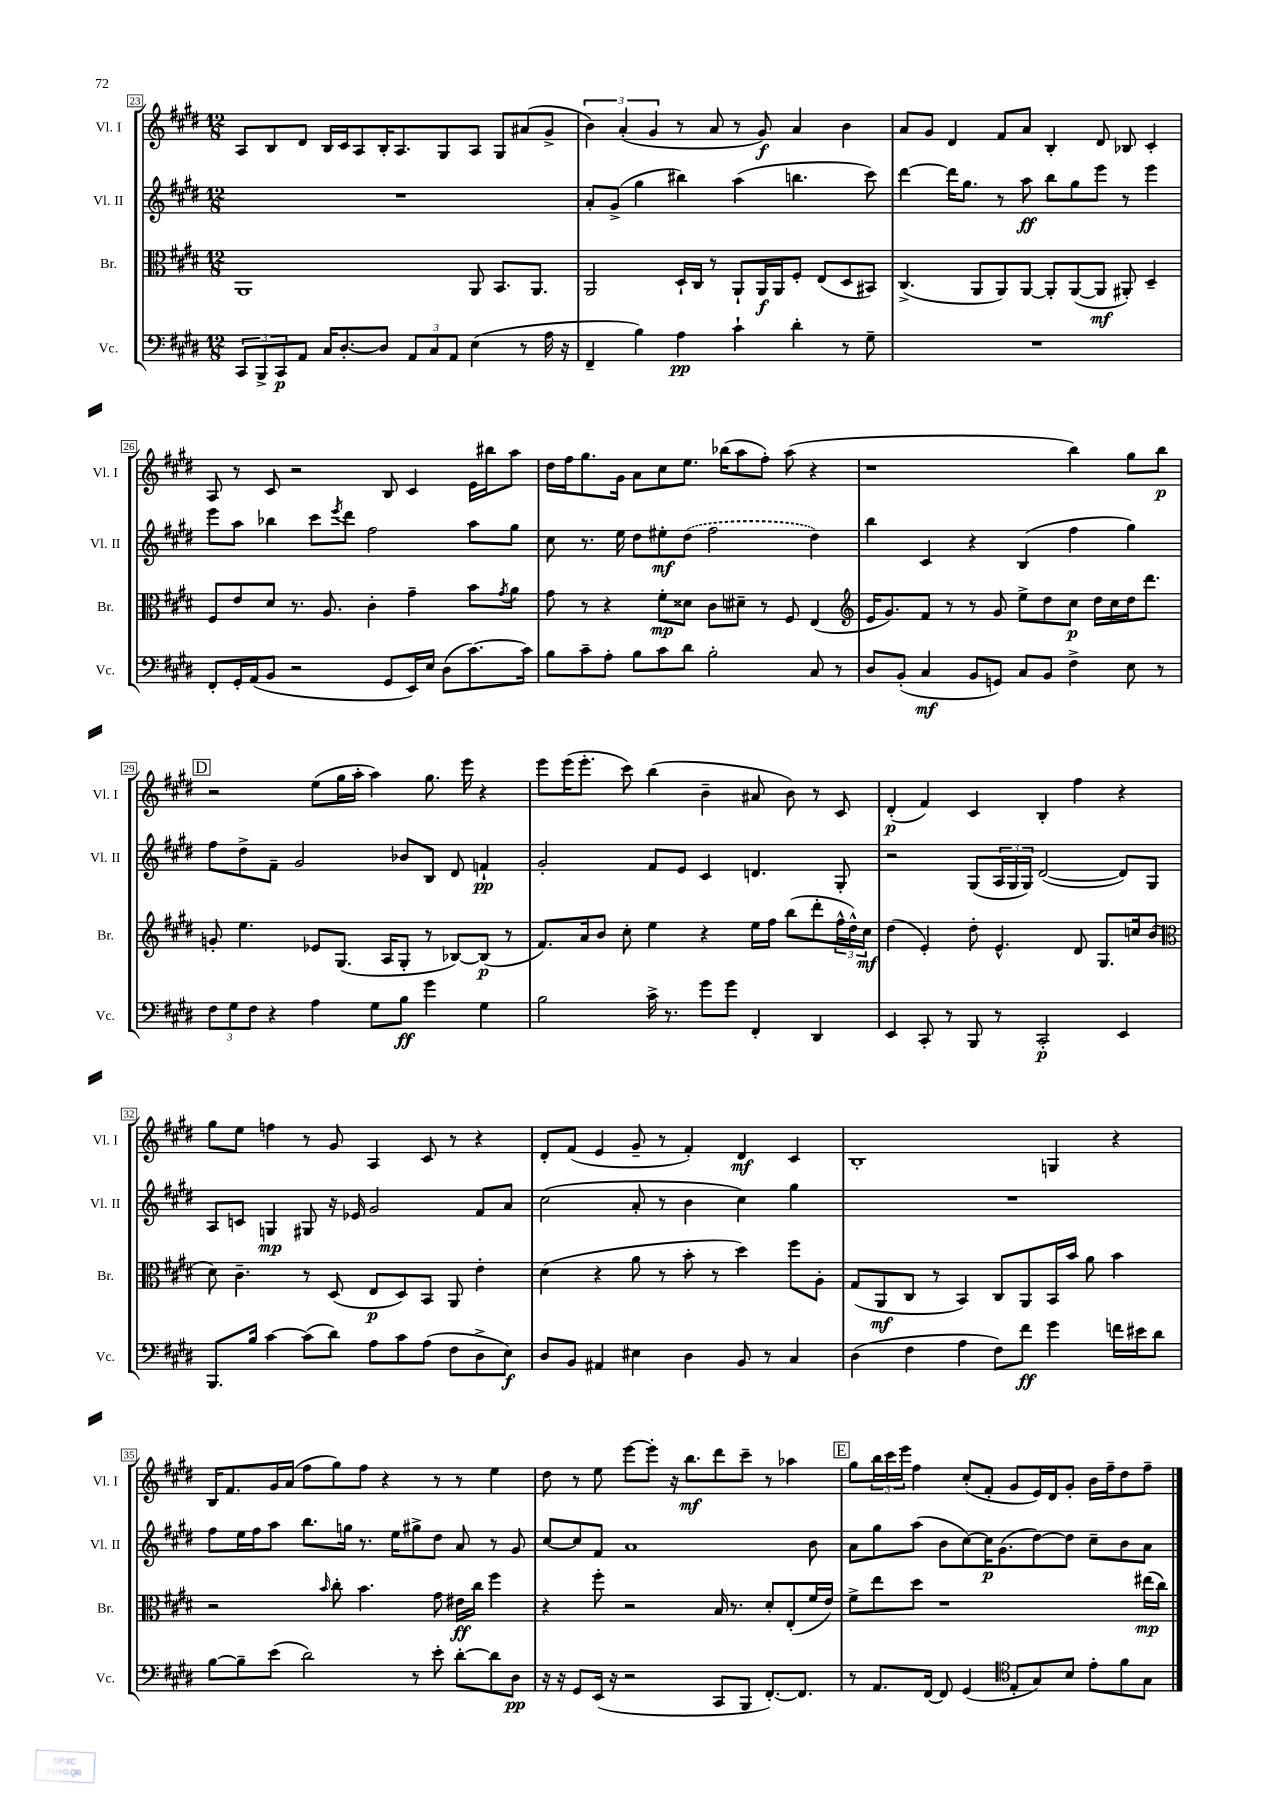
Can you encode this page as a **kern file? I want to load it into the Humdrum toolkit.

**kern	**kern	**kern	**kern
*staff4	*staff3	*staff2	*staff1
*clefF4	*clefC3	*clefG2	*clefG2
*k[f#c#g#d#]	*k[f#c#g#d#]	*k[f#c#g#d#]	*k[f#c#g#d#]
*M12/8	*M12/8	*M12/8	*M12/8
12CC#/L	1AA	1.r	8A/L
12BBB^/	.	.	.
.	.	.	8B/
12CC#/	.	.	.
8AA/J	.	.	8d#/J
16C#/LK	.	.	16B/LL
[8.D#'/	.	.	16c#/J
.	.	.	8A/
8D#/]J	.	.	16B'/K
.	.	.	8.A/
12AA/L	.	.	.
12C#/	.	.	.
.	.	.	8G#/
12AA/J	.	.	.
(4E\	8AA/	.	8A/J
.	8.BB/L	.	8G#/L
8r	.	.	(8a#/
.	8.AA/J	.	.
16A\	.	.	8g#^/J
16r	.	.	.
=	=	=	=
4FF#~/	2AA/	8a'/L	6b\)
.	.	(8g#^/J	.
.	.	.	(6a'/
4B\)	.	4gg#\	.
.	.	.	6g#/
4A\	16D#`/LL	4bb#\)	8r
.	16C#/JJ	.	.
.	8r	.	8a/
4c#`\	8AA`/L	(4aa\	8r
.	16AA/L	.	8g#/)
.	16AA/J	.	.
4d#'\	8F#'/J	4.bb\	4a/
.	(8E/L	.	.
8r	8D#/	.	4b\
8G#~\	8BB#/J)	8ccc#\)	.
=	=	=	=
1.r	(4.C#^/	[4ddd#\	8a/L
.	.	.	8g#/J
.	.	16ddd#\]LK	4d#/
.	.	8.gg#\J	.
.	8AA/L	.	.
.	8AA/)	8r	8f#/L
.	[8AA/J	8aa\	8a/J
.	8AA'/]L	8bb\L	4B'/
.	([8AA/	8gg#\	.
.	8AA/]J	8eee\J	8d#/
.	8AA#'/)	8r	8B-/
.	4D#~/	4eee\	4c#'/
=	=	=	=
8FF#'/L	8F#/L	8eee\L	8A/
16GG#'/L	8e/	8aa\J	8r
(16AA/J	.	.	.
8BB/J	8d#/J	4bb-\	8c#/
2r	8.r	.	2r
.	.	8ccc#\L	.
.	8.A/	.	.
.	.	8qeee/	.
.	.	8ddd#\J	.
.	4c#'\	2ff#\	.
8GG#/L	.	.	8B/
16EE/L)	4g#~\	.	4c#/
16E/JJ	.	.	.
(8D#\L	.	.	.
[8.c#\)	8b\L	8aa\L	16e\LL
.	.	.	16bb#\J
.	8qg#/	.	.
.	8a\J	8gg#\J	8aa\J
16c#\]Jk	.	.	.
=	=	=	=
8B\L	8g#\	8cc#\	16dd#\LL
.	.	.	16ff#\J
8c#~\	8r	8.r	8.gg#\
8A'\J	4r	.	.
.	.	16ee\	16g#\Jk
8B\L	.	8dd#\L	8a\L
8c#\	8f#'\L	8ee#'\	8cc#\
8d#\J	8d##\J	(8dd#\J	8.ee\J
2B'\	8c#\L	2ff#\	.
.	.	.	(16bb-\LK
.	8d#~\J	.	8aa\
.	8r	.	8ff#'\J)
.	8F#/	.	(8aa\
8C#/	(4E/	4dd#\)	4r
8r	.	.	.
=	=	=	=
*	*clefG2	*	*
8D#/L	16e/LK	4bb\	1r
.	8.g#/)	.	.
(8BB'/J	.	.	.
4C#/	8f#/J	4c#/	.
.	8r	.	.
8BB/L	8r	4r	.
8GG/J)	8g#/	.	.
8C#/L	8ee^\L	(4B/	.
8BB/J	8dd#\	.	.
4F#^\	8cc#\J	4ff#\	4bb\)
.	16dd#\LL	.	.
.	16cc#\	.	.
8E\	16dd#\J	4gg#\)	8gg#\L
.	8.ddd#\J	.	.
8r	.	.	8bb\J
=	=	=	=
12F#\L	8g'/	8ff#\L	2r
12G#\	.	.	.
.	4.ee\	8dd#^\	.
12F#\J	.	.	.
4r	.	8f#~\J	.
.	.	2g#/	.
4A\	8e-/L	.	(8ee\L
.	(8.G#/J	.	16gg#\L
.	.	.	16aa'\JJ
8G#\L	.	.	4aa\)
.	16A/LK	.	.
8B\J	8G#'/J	8b-/L	.
4g#\	8r	8B/J	8.gg#\
.	[8B-/L)	8d#/	.
.	.	.	16eee\
4G#\	(8B-/]J	4f`/	4r
.	8r	.	.
=	=	=	=
2B\	8.f#/L)	2g#'/	8eee\L
.	.	.	(16eee\K
.	16a/k	.	8.eee'\J
.	8b/J	.	.
.	8cc#'\	.	8ccc#\)
16c#^\	4ee\	8f#/L	(4bb\
8.r	.	.	.
.	.	8e/J	.
8g#\L	4r	4c#/	4b~\
8g#\J	.	.	.
4FF#'/	16ee\LL	4.d/	8a#/
.	16ff#\JJ	.	.
.	(8bb\L	.	8b\)
4DD#/	8ddd#'\	.	8r
.	24ff#^^\L	8G#'/	8c#/
.	24dd#^^\)	.	.
.	24cc#\JJ	.	.
=	=	=	=
4EE/	(4dd#\	2r	(4d#'/
8CC#'/	4e'/)	.	4f#/)
8r	.	.	.
8BBB/	8dd#'\	(8G#/L	4c#/
8r	4.e^^/	24A/L	.
.	.	24G#/	.
.	.	24G#/JJ)	.
2CC#'/	.	([2d#/	4B'/
.	8d#/	.	4ff#\
.	8.G#/L	.	.
4EE/	.	8d#/]L)	4r
.	16cc/k	.	.
.	(8b/J	8G#/J	.
=	=	=	=
*	*clefC3	*	*
8.BBB/L	8d#\)	8A/L	8gg#\L
.	4.c#~\	8c/J	8ee\J
16B/Jk	.	.	.
[4c#\	.	4G/	4ff\
(8c#\]L	8r	8G#/	8r
8d#\J)	(8D#/	16r	8g#/
.	.	16e-/	.
8A\L	8E/L	2g#/	4A/
8c#\	8D#/)	.	.
(8A\J	8BB/J	.	8c#/
8F#\L	8AA/	.	8r
8D#^\	4e'\	8f#/L	4r
8E\J)	.	8a/J	.
=	=	=	=
8D#/L	(4d#\	(2cc#\	8d#'/L
8BB/J	.	.	(8f#/J
4AA#/	4r	.	4e/
4E#\	8a\	8a'/	8g#~/
.	8r	8r	8r
4D#\	8b'\	4b\	4f#'/)
.	8r	.	.
8BB/	4dd#\)	4cc#\)	4d#/
8r	.	.	.
4C#/	8ff#\L	4gg#\	4c#/
.	8A'\J	.	.
=	=	=	=
(4D#\	(8G#/L	1.r	1B'
.	8AA/	.	.
4F#\	8C#/J	.	.
.	8r	.	.
4A\	4BB/)	.	.
8F#\L)	8C#/L	.	.
8f#\J	8AA/	.	.
4g#\	16BB/L	.	4G/
.	16b/JJ	.	.
.	8a\	.	.
16f\LL	4b\	.	4r
16e#\J	.	.	.
8d#\J	.	.	.
=	=	=	=
[8B\L	2r	8ff#\L	16B/LK
.	.	.	8.f#/
8B~\]	.	16ee\L	.
.	.	16ff#\J	.
(8e\J	.	8aa\J	16g#/L
.	.	.	(16a/JJ
2d#\)	.	8.bb\L	8ff#\L
.	16qqb/	.	.
.	8cc#'\	.	8gg#\)
.	.	16gg\Jk	.
.	4.b\	8.r	8ff#\J
.	.	.	4r
.	.	16ee\LK	.
8r	.	8gg#^\	.
8e'\	8g#\	8dd#\J	8r
[8d#'\L	16e#\LL	8a/	8r
.	16cc#\JJ	.	.
8d#\]	4ff#\	8r	4ee\
8D#\J	.	8g#/	.
=	=	=	=
16r	4r	[8cc#/L	8dd#\
16r	.	.	.
8GG#/L	.	8cc#/]	8r
(16EE/Jk	8ff#'\	8f#/J	8ee\
16r	.	.	.
2r	2r	1a	[8eee\L
.	.	.	8eee'\]J
.	.	.	16r
.	.	.	8.bb\L
8CC#/L	16B/	.	8ddd#\
.	8.r	.	.
8BBB/J	.	.	8ccc#~\J
[8.FF#'/L)	8d#'/L	.	8r
.	(8E'/	.	4aa-\
8.FF#/]J	.	.	.
.	16f#/L	8b\	.
.	16e/JJ)	.	.
=	=	=	=
8r	8f#^\L	8a\L	8gg#\L
8.AA/L	8ee\	8gg#\	24bb\L
.	.	.	24ccc#\
.	.	.	24eee\JJ
.	8dd#\J	(8aa\J	4ff#\
[16FF#/Jk	.	.	.
8FF#/]	1r	8b\L	.
(4GG#/	.	[8cc#\)	(8cc#'/L
.	.	16cc#\]K	8f#'/J
.	.	(8.g#\	.
*clefC4	*	*	*
8E'/L	.	.	8g#/L
8G#/)	.	[8dd#\)	16e/L)
.	.	.	16d#/J
8B/J	.	8dd#\]J	8g#'/J
8e'\L	.	8cc#~\L	16b\LL
.	.	.	16ff#~\J
8f#\	.	8b\	8dd#\
8G#\J	(16ee#\LL	8a\J	8ff#~\J
.	16cc#\JJ)	.	.
==	==	==	==
*-	*-	*-	*-
